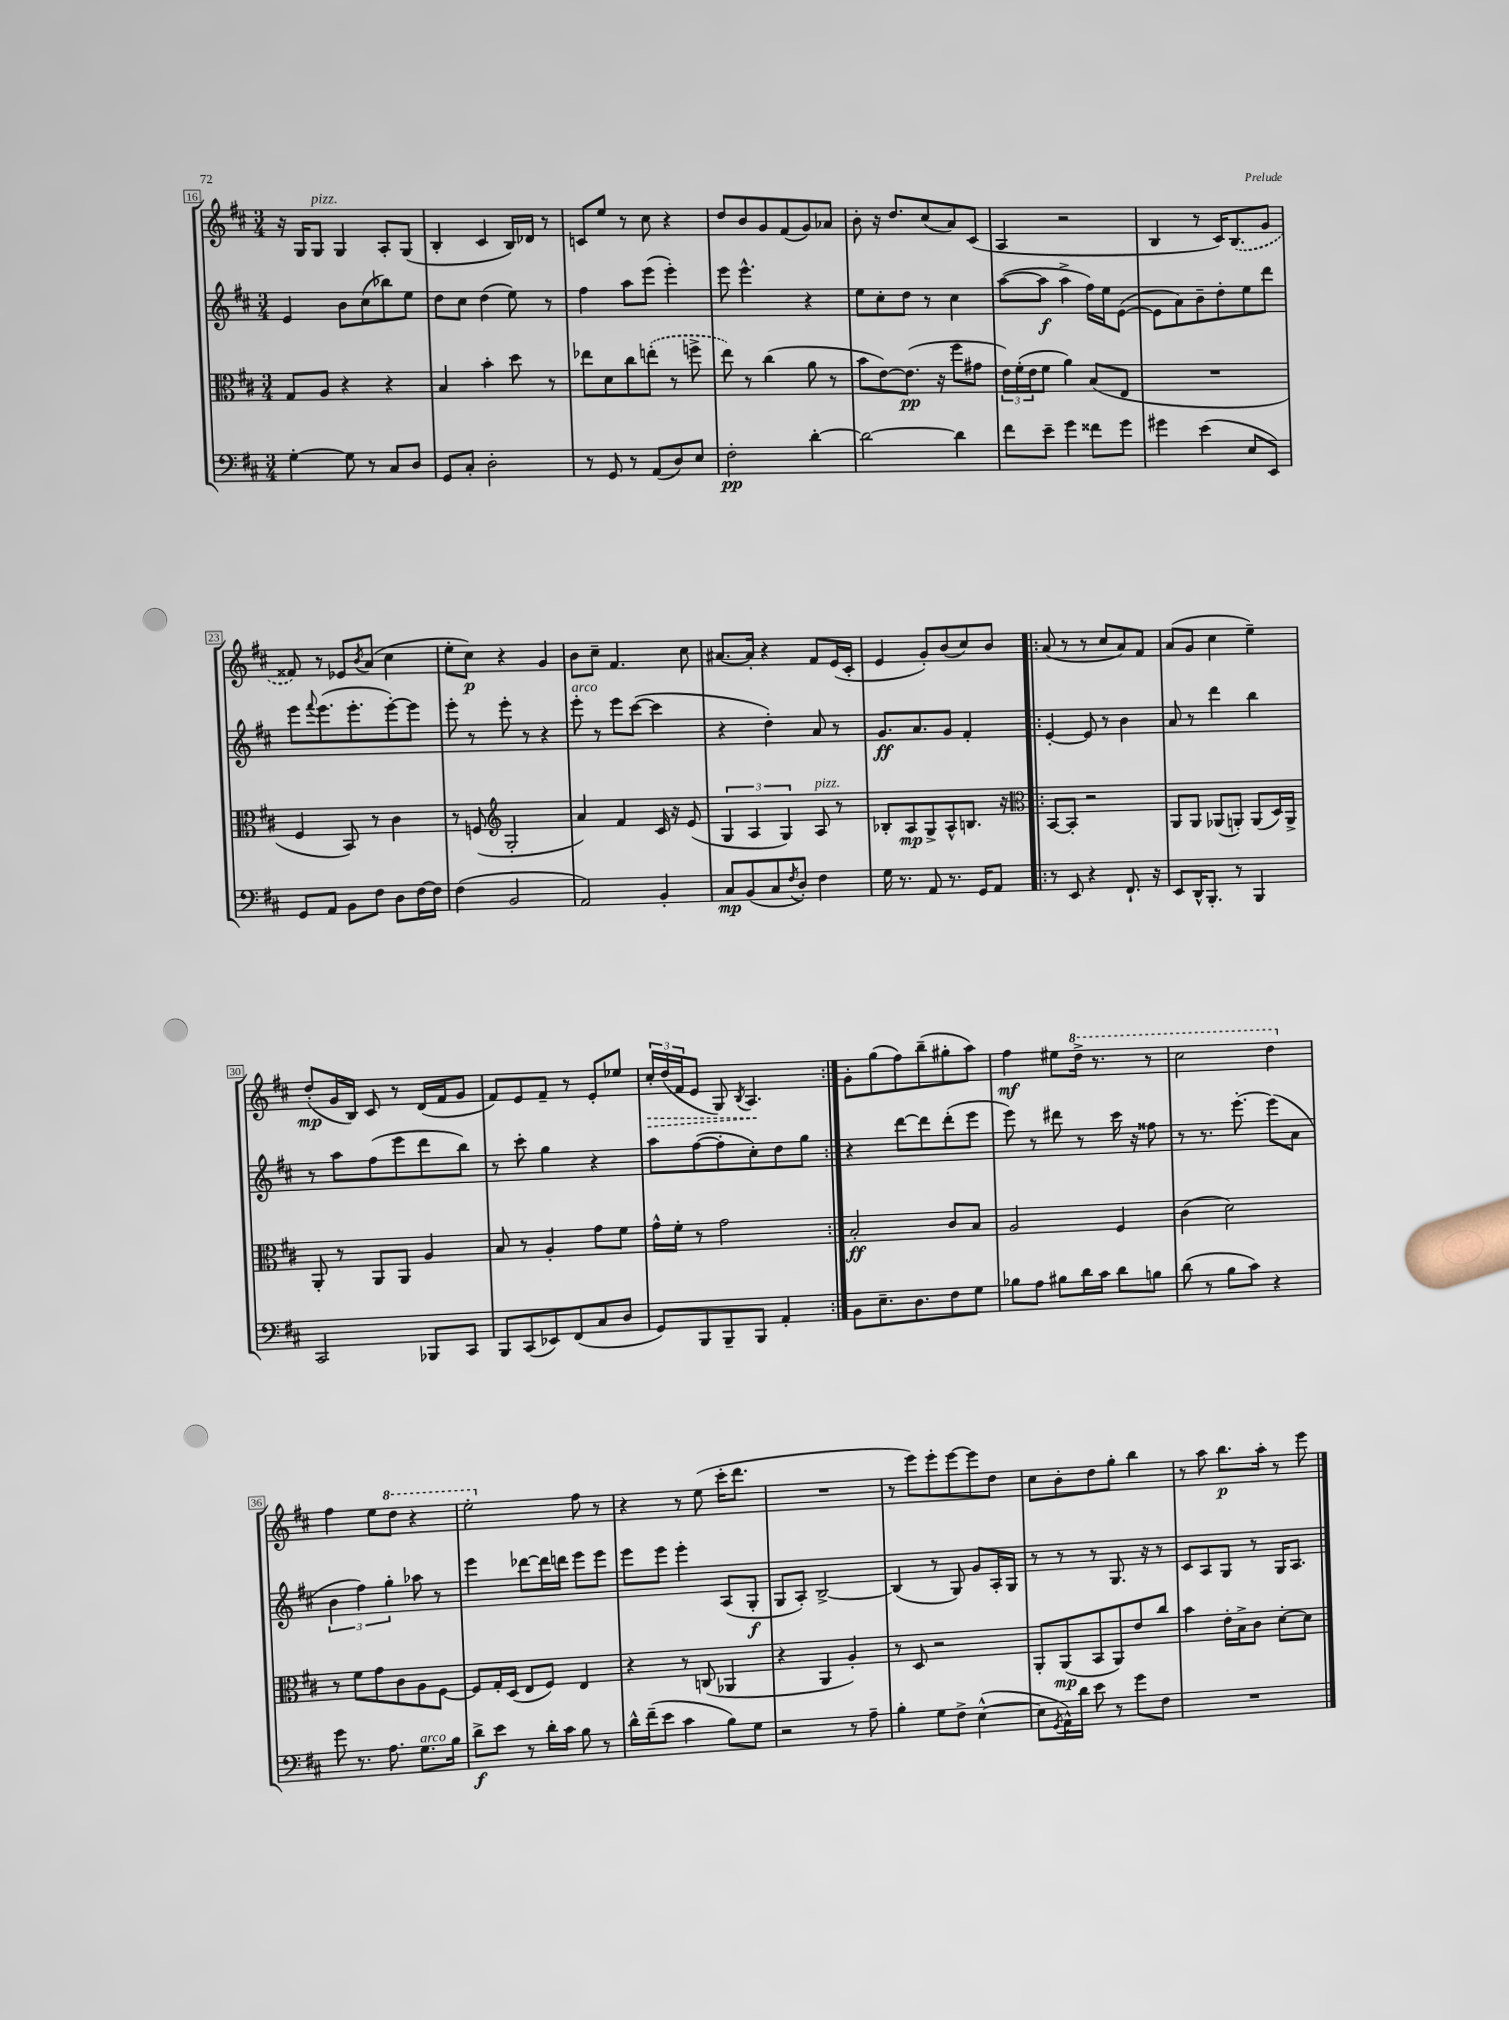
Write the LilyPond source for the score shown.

<<
\new StaffGroup <<
\new Staff = "s0" {
    \clef treble \key d \major \numericTimeSignature \time 3/4
    r16 g16 g8^\markup { \italic "pizz." } g4 a8-. g8( |
    b4-. cis'4 b16) des'16 r8 |
    c'8 e''8 r8 cis''8 r4 |
    d''8 b'8 g'8 fis'8( g'8) aes'8 |
    b'8-. r16 d''8. cis''8( a'8) cis'8( |
    a4 r2 |
    b4 r8 cis'16) \once \slurDashed b8.( g'8 |
    fisis'8) r8 ees'8 \acciaccatura { b'8 } a'8( cis''4 |
    e''8-. cis''8\p) r4 g'4 |
    b'8 cis''8-- fis'4. cis''8 |
    ais'8.~ ais'16-. r4 fis'8 e'16( cis'16-. |
    e'4 g'8-.) b'8( cis''8) b'8 |
    \repeat volta 2 { a'8( r8 r8 cis''8 a'8) fis'8 |
    a'8( g'8 cis''4 e''4--) |
    d''8-.\mp( g'16 b16) cis'8 r8 d'16( fis'16 g'8 |
    fis'8) e'8 fis'8-- r8 e'8-. ees''8 |
    \tuplet 3/2 { \once \override Hairpin.style = #'dashed-line cis''16-.\> d''16( fis'16 } e'8 g8) \acciaccatura { b8 } a4.\! | }
    g'8-. g''8( fis''8) b''8--( gis''8-. a''8) |
    fis''4\mf eis''8 \ottava #1 d'''16-> r8. r8 |
    cis'''2 d'''4 \ottava #0 |
    fis''4 e''8 \ottava #1 d'''8 r4 |
    e'''2-. \ottava #0 fis''8 r8 |
    r4 r8 e''8( cis'''16-. d'''8. |
    R2. |
    r8 e'''8) e'''8-. e'''8~ e'''8 d''8 |
    cis''8 b'8-. d''8 g''8-. b''4 |
    r8 a''8 b''8.\p a''16-. r8 e'''8 \bar "|." |
}
\new Staff = "s1" {
    \clef treble \key d \major \numericTimeSignature \time 3/4
    e'4 b'8 cis''8( bes''8) e''8 |
    d''8 cis''8 d''4( e''8) r8 |
    fis''4 a''8 e'''8( e'''4-.) |
    e'''8 e'''4.-^ r4 |
    e''8 cis''8-. d''8 r8 cis''4 |
    a''8~( a''8\f a''4-> fis''16) e''16 e'8~( |
    e'8 a'8) b'8-- d''8-. e''8 d'''8 |
    e'''8 \appoggiatura { fis'''8 } e'''8.( e'''8.-. e'''8~-.) e'''8 |
    e'''8-. r8 e'''8-. r8 r4 |
    e'''8-.^\markup { \italic "arco" } r8 e'''8 cis'''8~( cis'''4 |
    r4 d''4-.) a'8 r8 |
    g'8.\ff a'8. g'8 fis'4-. |
    \repeat volta 2 { e'4~-. e'8 r8 b'4 |
    a'8 r8 d'''4 b''4 |
    r8 a''8 fis''8( e'''8 d'''8 b''8) |
    r8 cis'''8-. g''4 r4 |
    a''8 fis''8~( fis''8-. cis''8-.) d''8 g''8 | }
    r4 d'''8~ d'''8 d'''8-.( e'''8 |
    e'''8) r8 dis'''8 r8 cis'''16 r16 fisis''8 |
    r8 r8. e'''8.~-. e'''8( a'8 |
    \tuplet 3/2 { b'4 fis''4) g''4-. } aes''8 r8 |
    e'''4 des'''8~ des'''16 d'''16 e'''8 e'''8 |
    e'''8 e'''8 e'''4-. a8( g8-.\f |
    g8 a8-.) b2~-> |
    b4( r8 g8) g'8 a16-. g16 |
    r8 r8 r8 g8. r16 r8 |
    cis'8 a8 g8 r8 g16 a8. \bar "|." |
}
\new Staff = "s2" {
    \clef alto \key d \major \numericTimeSignature \time 3/4
    g8 a8 r4 r4 |
    b4 b'4-. d''8 r8 |
    ees''8 d'8 cis''8 \once \slurDashed e''8-.( r8 f''8-> |
    e''8) r8 cis''4( a'8 r8 |
    b'8 e'8~) e'8.\pp( r16 fis''8 gis'8 |
    \tuplet 3/2 { e'16) fis'16-.( e'16 } fis'8 a'4) b8( e8 |
    R2. |
    fis4 b,8) r8 cis'4 |
    r8 f8( \clef treble g2-. |
    a'4) fis'4 cis'16 r16 e'8( |
    \tuplet 3/2 { g4 a4 g4) } a8^\markup { \italic "pizz." } r8 |
    bes8-. a8\mp g8-> a8-^ b8. r16 |
    \repeat volta 2 { \clef alto b,8~ b,8-. r2 |
    a,8 a,8 aes,8( a,8-.) a,8( d16) a,16-> |
    a,8-. r8 a,8 a,8 a4 |
    b8 r8 a4-. g'8 fis'8 |
    g'16-^ fis'16-. r8 g'2 | }
    b2-.\ff cis'8 b8 |
    a2 fis4 |
    cis'4( d'2) |
    r8 fis'8 g'8 cis'8 a8 fis8~ |
    fis8 g16-. d16( e8 fis8) e4 |
    r4 r8 c8( aes,4 |
    r4 a,4 a4-.) |
    r8 d8 r2 |
    a,8-. a,8\mp( b,8 a,8) e'8 cis''8 |
    b'4 e'16-. b16-> cis'8 d'8~-. d'8 \bar "|." |
}
\new Staff = "s3" {
    \clef bass \key d \major \numericTimeSignature \time 3/4
    g4~-. g8 r8 cis8 d8 |
    g,8 cis8-. d2-. |
    r8 g,8 r8 a,8( d8) e8 |
    fis2-.\pp d'4~-. |
    d'2~ d'4 |
    fis'8 e'8-- g'4 fisis'8 g'8 |
    gis'4 e'4( e8 e,8) |
    g,8 a,8 b,8 fis8 d8 fis16~ fis16 |
    fis4( b,2 |
    a,2) b,4-. |
    cis8\mp b,8( cis8 \acciaccatura { fis8 } d8-.) fis4 |
    g16 r8. a,8 r8. g,16 a,8 |
    \repeat volta 2 { r8 e,8 r4 fis,8.-! r16 |
    e,8 d,16-^ b,,8.-. r8 b,,4 |
    cis,2 bes,,8 cis,8 |
    b,,8 cis,8( ees,8) fis,8( cis8 d8 |
    g,8) b,,8 b,,8-- b,,8 a,4-. | }
    b,8 e8.-- d8. fis8 g8 |
    bes8 a8 bis8 d'16 cis'16 d'8 b8 |
    d'8( r8 b8 cis'8) r4 |
    g'8 r8. a8. g8.^\markup { \italic "arco" } b16 |
    d'8->\f e'8 r8 d'16-. cis'16 b8 r8 |
    d'16-^ fis'16--( e'8 cis'4 b8) g8 |
    r2 r8 a8-- |
    b4-. g8 fis8-> e4~-^( |
    e8 \acciaccatura { g,8 } a,16-^) d'16 e'8 r8 g'8 fis8 |
    R2. \bar "|." |
}
>>
>>
\layout { \context { \Score currentBarNumber = #16 \override BarNumber.stencil = #(make-stencil-boxer 0.1 0.3 ly:text-interface::print) } }
